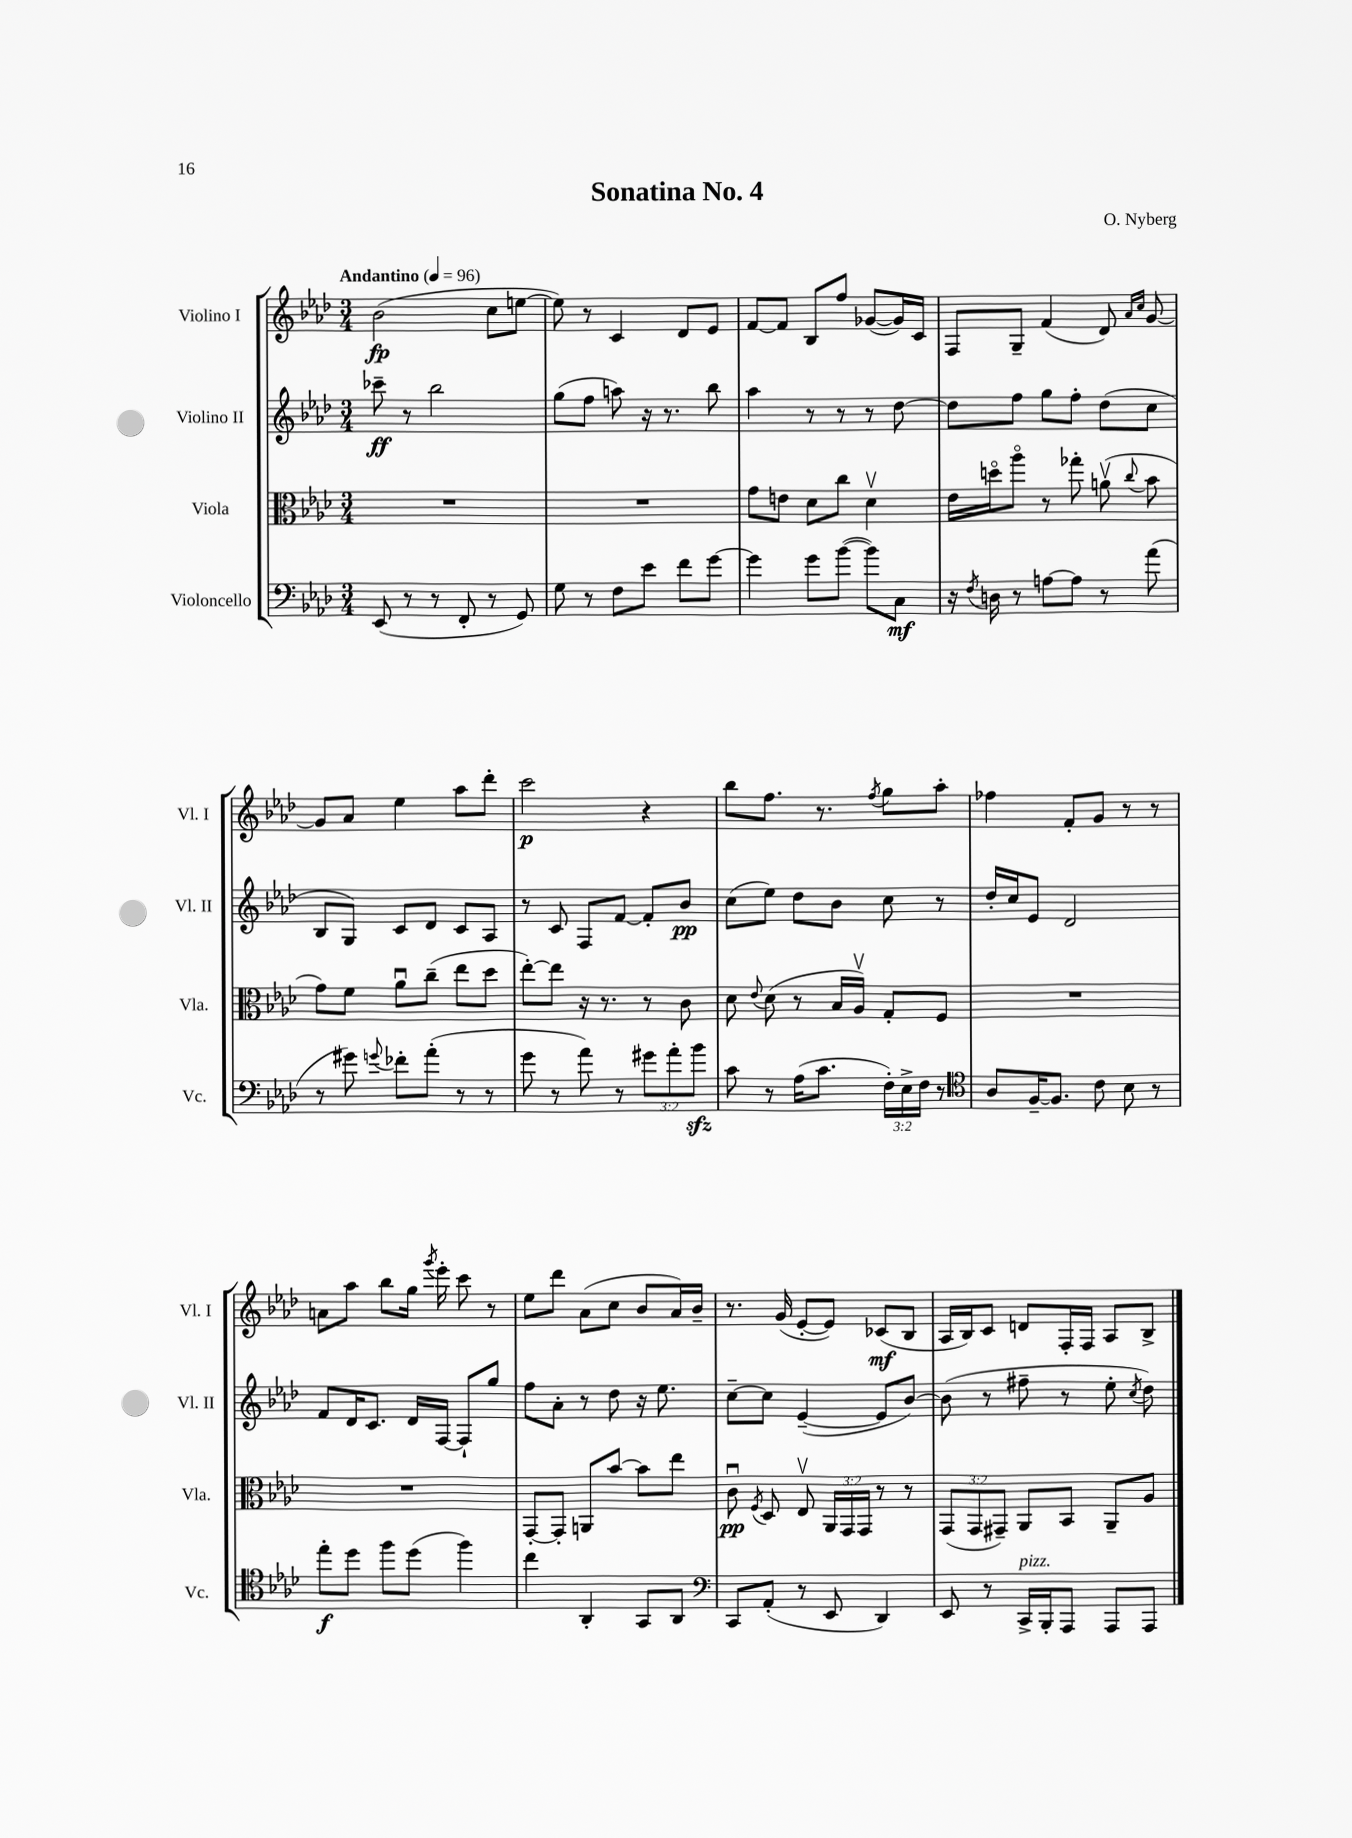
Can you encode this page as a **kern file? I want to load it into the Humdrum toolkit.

**kern	**dynam	**kern	**dynam	**kern	**dynam	**kern	**dynam
*part4	*part4	*part3	*part3	*part2	*part2	*part1	*part1
*staff4	*staff4	*staff3	*staff3	*staff2	*staff2	*staff1	*staff1
*I"Violoncello	*	*I"Viola	*	*I"Violino II	*	*I"Violino I	*
*I'Vc.	*	*I'Vla.	*	*I'Vl. II	*	*I'Vl. I	*
*clefF4	*	*clefC3	*	*clefG2	*	*clefG2	*
*k[b-e-a-d-]	*	*k[b-e-a-d-]	*	*k[b-e-a-d-]	*	*k[b-e-a-d-]	*
*M3/4	*	*M3/4	*	*M3/4	*	*M3/4	*
*MM96	*	*MM96	*	*MM96	*	*MM96	*
=1	=1	=1	=1	=1	=1	=1	=1
!	!	!	!	!	!	!LO:TX:a:B:t=Andantino	!
(8EE-/	.	2.r	.	8ccc-X~\	ff	(2b-\	fp
8r	.	.	.	8r	.	.	.
8r	.	.	.	2bb-\	.	.	.
8FF'/	.	.	.	.	.	.	.
8r	.	.	.	.	.	8cc\L	.
8GG/)	.	.	.	.	.	[8een\J	.
=2	=2	=2	=2	=2	=2	=2	=2
8G\	.	2.r	.	(8gg\L	.	8ee\])	.
8r	.	.	.	8ff\J	.	8r	.
8F\L	.	.	.	8aan\)	.	4c/	.
8e-\J	.	.	.	16r	.	.	.
.	.	.	.	8.r	.	.	.
8f\L	.	.	.	.	.	8d-/L	.
[8g\J	.	.	.	8bb-\	.	8e-/J	.
=3	=3	=3	=3	=3	=3	=3	=3
4g\]	.	8g\L	.	4aa-\	.	[8f/L	.
.	.	8en\J	.	.	.	8f/J]	.
8g\L	.	8d-\L	.	8r	.	8B-/L	.
([8b-\J	.	8cc\J	.	8r	.	8ff/J	.
8b-\L])	.	4d-v\	.	8r	.	([8g-X/L	.
8C\J	mf	.	.	[8dd-\	.	16g-/L])	.
.	.	.	.	.	.	16c/JJ	.
=4	=4	=4	=4	=4	=4	=4	=4
16r	.	16e-\LL	.	8dd-\L]	.	8F/L	.
8qF/	.	.	.	.	.	.	.
16Dn\	.	16ddn\J	.	.	.	.	.
8r	.	8aa-\J	.	8ff\J	.	8G~/J	.
[8An\L	.	8r	.	8gg\L	.	(4f/	.
8A\J]	.	8gg-X'\	.	8ff'\J	.	.	.
8r	.	(8anv\	.	(8dd-\L	.	8d-/)	.
.	.	.	.	.	.	16qqa-/LL	.
.	.	8qqcc/	.	.	.	16qqcc/JJ	.
(8a-\	.	8b-\	.	8cc\J	.	[8g/	.
!!LO:LB:g=z
=5	=5	=5	=5	=5	=5	=5	=5
8r	.	8g\L)	.	8B-/L	.	8g/L]	.
8g#X\)	.	8f\J	.	8G/J)	.	8a-/J	.
8qqgn/	.	.	.	.	.	.	.
8f-X'\L	.	8a-u\L	.	8c/L	.	4ee-\	.
(8a-'\J	.	(8cc~\J	.	8d-/J	.	.	.
8r	.	8ee-\L	.	8c/L	.	8aa-\L	.
8r	.	8dd-\J	.	8A-/J	.	8ddd-'\J	.
=6	=6	=6	=6	=6	=6	=6	=6
8g\	.	[8ee-'\L)	.	8r	.	2ccc\	p
8r	.	8ee-\J]	.	8c/	.	.	.
8a-\)	.	16r	.	8F/L	.	.	.
.	.	8.r	.	.	.	.	.
8r	.	.	.	[8f/J	.	.	.
12g#X\L	.	8r	.	8f'/L]	.	4r	.
12a-'\	.	.	.	.	.	.	.
.	.	8c\	.	8b-/J	pp	.	.
12b-zz\J	.	.	.	.	.	.	.
=7	=7	=7	=7	=7	=7	=7	=7
8c\	.	8d-\	.	(8cc\L	.	8bb-\L	.
.	.	8qqe-/	.	.	.	.	.
8r	.	(8d-\	.	8ee-\J)	.	8.ff\J	.
(16A-\KL	.	8r	.	8dd-\L	.	.	.
8.c\J	.	.	.	.	.	8.r	.
.	.	16B-/LL	.	8b-\J	.	.	.
.	.	16A-v/JJ)	.	.	.	.	.
.	.	.	.	.	.	8qff/	.
24F'\LL)	.	8G'/L	.	8cc\	.	8gg\L	.
24E-^\	.	.	.	.	.	.	.
24F\JJ	.	.	.	.	.	.	.
8r	.	8F/J	.	8r	.	8aa-'\J	.
=8	=8	=8	=8	=8	=8	=8	=8
*clefC4	*	*	*	*	*	*	*
8A-/L	.	2.r	.	16dd-'/LL	.	4ff-X\	.
.	.	.	.	16cc/J	.	.	.
[16F~/K	.	.	.	8e-/J	.	.	.
8.F/J]	.	.	.	.	.	.	.
.	.	.	.	2d-/	.	8f'/L	.
8c\	.	.	.	.	.	8g/J	.
8B-\	.	.	.	.	.	8r	.
8r	.	.	.	.	.	8r	.
!!LO:LB:g=z
=9	=9	=9	=9	=9	=9	=9	=9
8ee-'\L	f	2.r	.	8f/L	.	8an\L	.
8dd-\J	.	.	.	16d-/K	.	8aa-\J	.
.	.	.	.	8.c/J	.	.	.
8ff\L	.	.	.	.	.	8bb-\L	.
(8dd-\J	.	.	.	16d-/LL	.	16gg\Jk	.
.	.	.	.	.	.	8qggg/	.
.	.	.	.	[16F/JJ	.	16eee-'\	.
4ff\)	.	.	.	8F`/L]	.	8ccc\	.
.	.	.	.	8gg/J	.	8r	.
=10	=10	=10	=10	=10	=10	=10	=10
4cc\	.	[8GG'/L	.	8ff\L	.	8ee-\L	.
.	.	8GG'/J]	.	8a-'\J	.	8ddd-\J	.
4AA-'/	.	8AAn/L	.	8r	.	(8a-\L	.
.	.	[8b-/J	.	8dd-\	.	8cc\J	.
8GG/L	.	8b-\L]	.	16r	.	8b-/L	.
.	.	.	.	8.ee-\	.	.	.
8AA-/J	.	8ee-\J	.	.	.	16a-/L)	.
.	.	.	.	.	.	16b-~/JJ	.
=11	=11	=11	=11	=11	=11	=11	=11
*clefF4	*	*	*	*	*	*	*
8CC/L	.	8cu\	pp	[8cc~\L	.	8.r	.
.	.	8qF/	.	.	.	.	.
(8AA-'/J	.	8D-/	.	8cc\J]	.	.	.
.	.	.	.	.	.	(16g/	.
8r	.	8E-v/	.	([4e-~/	.	[8e-'/L	.
8EE-/	.	24AA-/LL	.	.	.	8e-/J])	.
.	.	24GG/	.	.	.	.	.
.	.	24GG/JJ	.	.	.	.	.
4DD-/)	.	8r	.	8e-/L]	.	(8c-X/L	mf
.	.	8r	.	[8b-/J)	.	8B-/J	.
=12	=12	=12	=12	=12	=12	=12	=12
8EE-/	.	(12GG/L	.	(8b-\]	.	16A-/LL	.
.	.	.	.	.	.	16B-/J)	.
.	.	12GG/	.	.	.	.	.
8r	.	.	.	8r	.	8c/J	.
.	.	12GG#X~/J)	.	.	.	.	.
!LO:TX:a:i:t=pizz.	!	!	!	!	!	!	!
16CC^/LL	.	8AA-/L	.	8ff#X~\	.	8dn/L	.
16BBB-'/J	.	.	.	.	.	.	.
8AAA-/J	.	8BB-/J	.	8r	.	16F'/L	.
.	.	.	.	.	.	16F/JJ	.
8AAA-/L	.	8AA-~/L	.	8ee-'\	.	8A-/L	.
.	.	.	.	8qcc/	.	.	.
8AAA-/J	.	8A-/J	.	8dd-\)	.	8B-^/J	.
==	==	==	==	==	==	==	==
*-	*-	*-	*-	*-	*-	*-	*-
